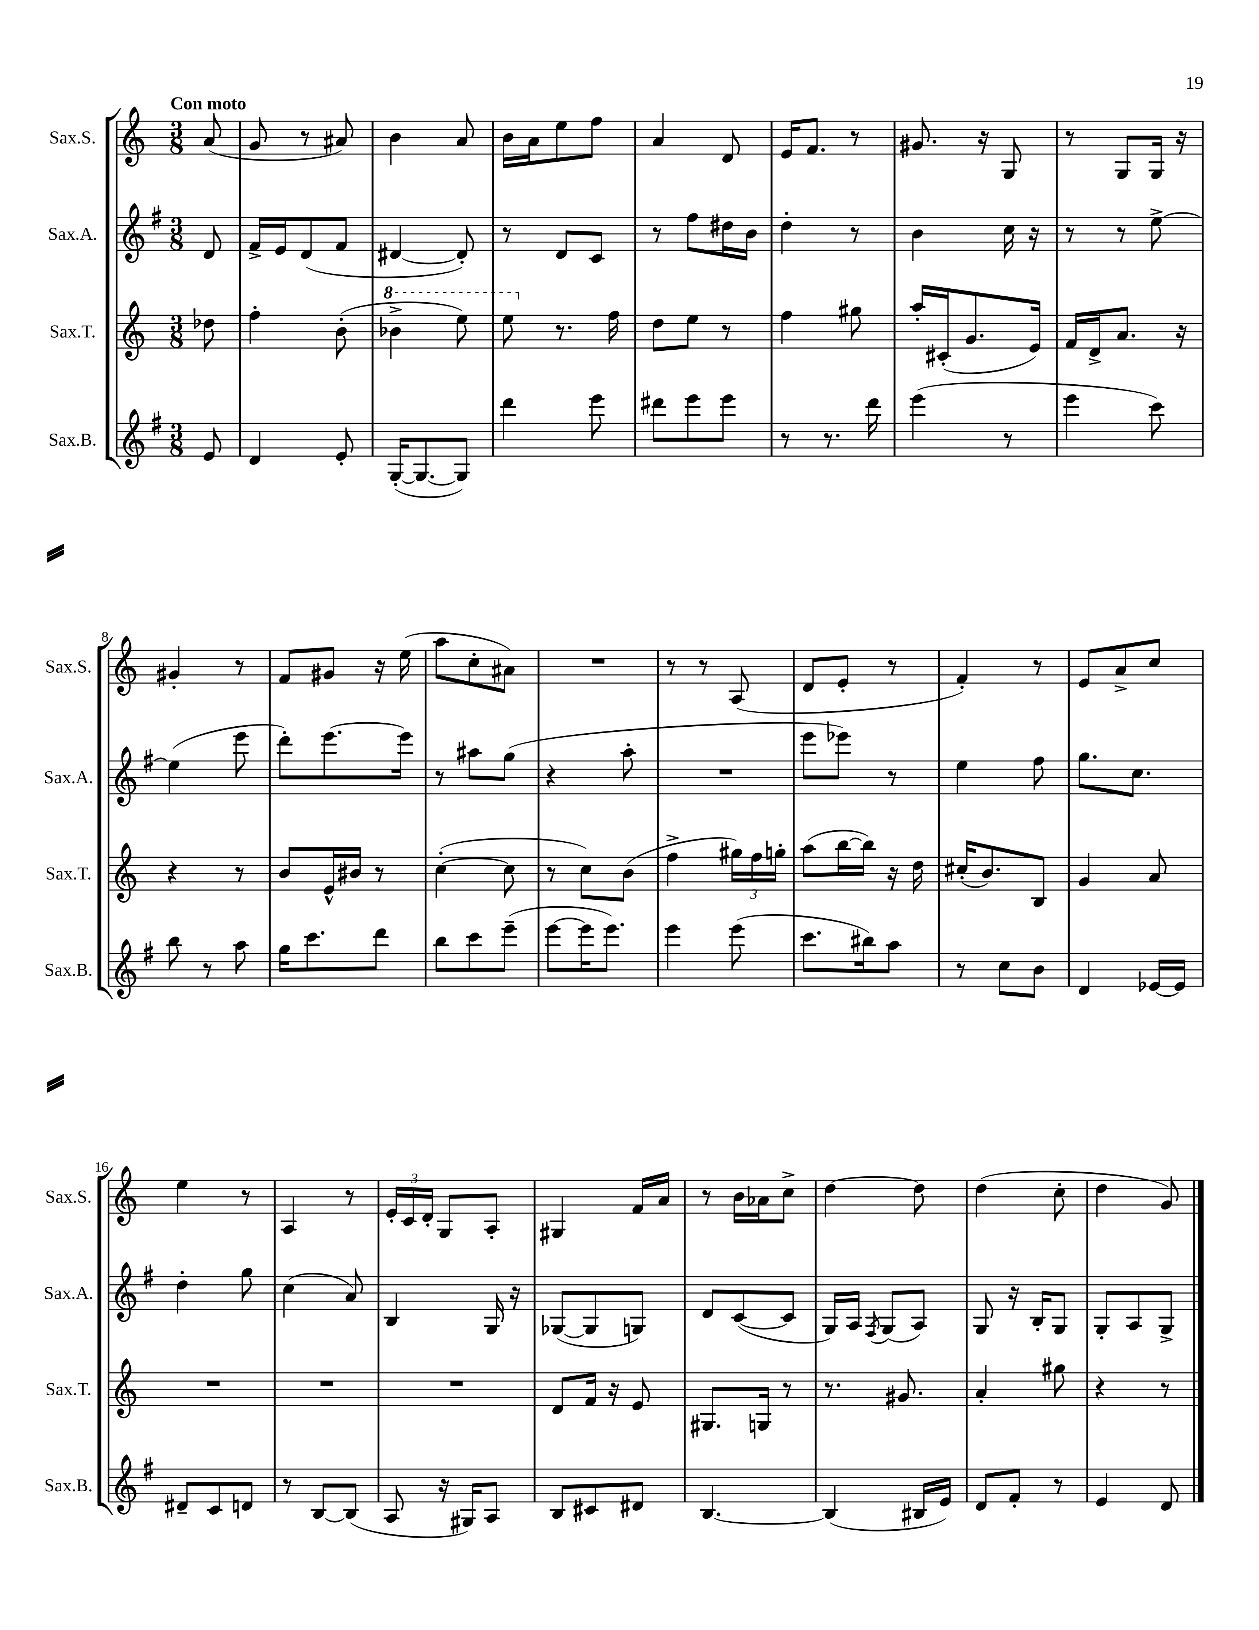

**kern	**kern	**kern	**kern
*staff4	*staff3	*staff2	*staff1
*clefG2	*clefG2	*clefG2	*clefG2
*k[f#]	*k[]	*k[f#]	*k[]
*M3/8	*M3/8	*M3/8	*M3/8
8e/	8dd-\	8d/	(8a/
=	=	=	=
4d/	4ff'\	16f#^/LL	8g/
.	.	16e/J	.
.	.	(8d/	8r
8e'/	(8b'\	8f#/J	8a#/)
=	=	=	=
([16G'/LK	4bb-^\	[4d#/	4b\
8.G/_	.	.	.
8G/]J)	8eee\)	8d#'/])	8a/
=	=	=	=
4ddd\	8eee\	8r	16b\LL
.	.	.	16a\J
.	8.r	8d/L	8ee\
8eee\	.	8c/J	8ff\J
.	16ff\	.	.
=	=	=	=
8ddd#\L	8dd\L	8r	4a/
8eee\	8ee\J	8ff#\L	.
8eee\J	8r	16dd#\L	8d/
.	.	16b\JJ	.
=	=	=	=
8r	4ff\	4dd'\	16e/LK
.	.	.	8.f/J
8.r	.	.	.
.	8gg#\	8r	8r
16ddd\	.	.	.
=	=	=	=
(4eee\	16aa'/LL	4b\	8.g#/
.	(16c#'/J	.	.
.	8.g/	.	.
.	.	.	16r
8r	.	16cc\	8G/
.	16e/Jk)	16r	.
=	=	=	=
4eee\	16f/LL	8r	8r
.	16d^/J	.	.
.	8.a/J	8r	8G/L
8ccc\)	.	[8ee^\	16G/Jk
.	16r	.	16r
=	=	=	=
8bb\	4r	(4ee\]	4g#'/
8r	.	.	.
8aa\	8r	8eee\	8r
=	=	=	=
16gg\LK	8b/L	8ddd'\L)	8f/L
8.ccc\	.	.	.
.	16e^^/L	[8.eee\	8g#/J
.	16b#/JJ	.	.
8ddd\J	8r	.	16r
.	.	16eee\]Jk	(16ee\
=	=	=	=
8bb\L	([4cc'\	8r	8aa\L
8ccc\	.	8aa#\L	8cc'\
(8eee~\J	8cc\]	(8gg\J	8a#\J)
=	=	=	=
[8eee\L	8r	4r	4.r
16eee\]K	8cc\L)	.	.
8.eee\J)	.	.	.
.	(8b\J	8aa'\	.
=	=	=	=
4eee\	4ff^\	4.r	8r
.	.	.	8r
(8eee\	24gg#\LL)	.	(8A/
.	24ff\	.	.
.	24gg'\JJ	.	.
=	=	=	=
8.ccc\L	(8aa\L	8eee\L	8d/L
.	[16bb\L	8eee-\J)	8e'/J
16bb#\k)	16bb\]JJ)	.	.
8aa\J	16r	8r	8r
.	16dd\	.	.
=	=	=	=
8r	(16cc#'/LK	4ee\	4f'/)
.	8.b/)	.	.
8cc\L	.	.	.
8b\J	8B/J	8ff#\	8r
=	=	=	=
4d/	4g/	8.gg\L	8e/L
.	.	.	8a^/
.	.	8.cc\J	.
[16e-/LL	8a/	.	8cc/J
16e-/]JJ	.	.	.
=	=	=	=
8d#~/L	4.r	4dd'\	4ee\
8c/	.	.	.
8d/J	.	8gg\	8r
=	=	=	=
8r	4.r	(4cc\	4A/
[8B/L	.	.	.
(8B/]J	.	8a/)	8r
=	=	=	=
8A/	4.r	4B/	24e'/LL
.	.	.	24c/
.	.	.	24d'/JJ
16r	.	.	8G/L
16G#/LK)	.	.	.
8A/J	.	16G/	8A'/J
.	.	16r	.
=	=	=	=
8B/L	8d/L	([8G-/L	4G#/
8c#/	16f/Jk	8G-/]	.
.	16r	.	.
8d#/J	8e/	8G/J)	16f/LL
.	.	.	16a/JJ
=	=	=	=
[4.B/	8.G#/L	8d/L	8r
.	.	([8c/	16b\LL
.	16G/Jk	.	16a-\J
.	8r	8c/]J	8cc^\J
=	=	=	=
(4B/]	8.r	16G/LL)	[4dd\
.	.	16A/JJ	.
.	.	8qF#/	.
.	.	(8G/L	.
.	8.g#/	.	.
16B#/LL	.	8A/J)	8dd\]
16e/JJ)	.	.	.
=	=	=	=
8d/L	4a'/	8G/	(4dd\
8f#'/J	.	16r	.
.	.	16B'/LK	.
8r	8gg#\	8G/J	8cc'\
=	=	=	=
4e/	4r	8G'/L	4dd\
.	.	8A/	.
8d/	8r	8G^/J	8g/)
==	==	==	==
*-	*-	*-	*-
